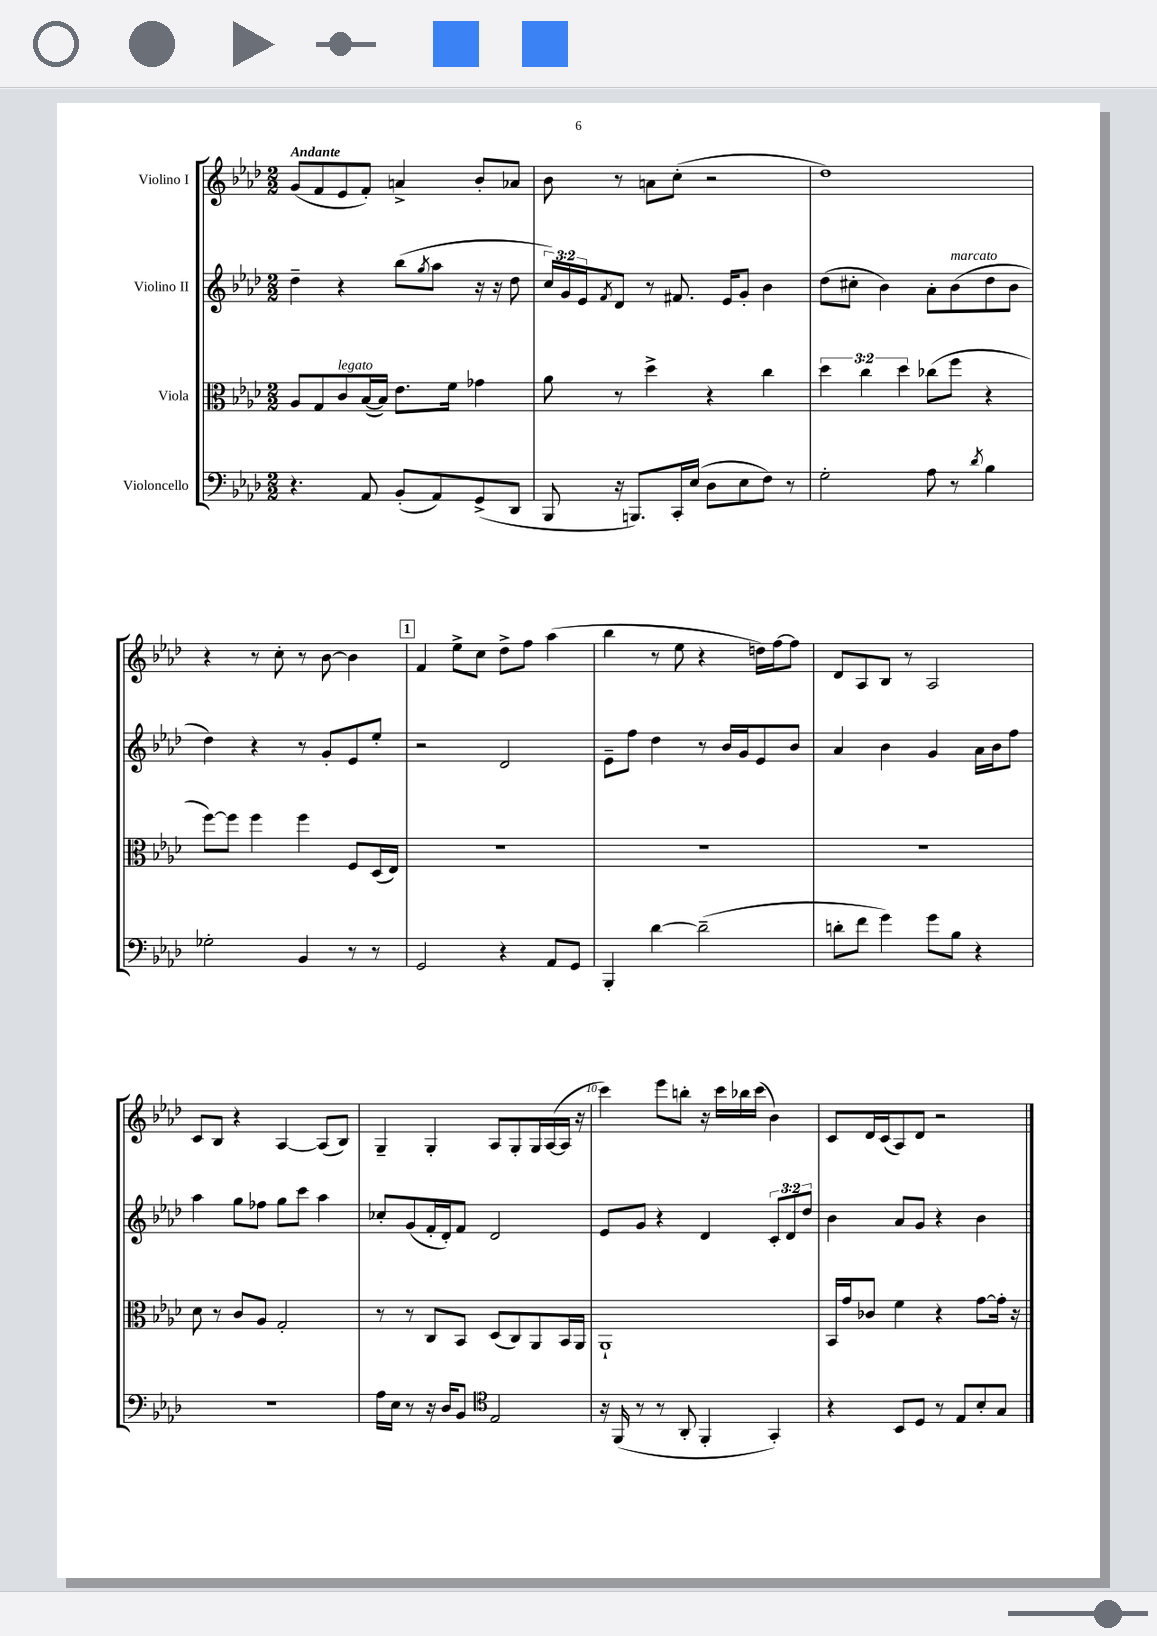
<<
\new StaffGroup <<
\new Staff = "s0" \with { instrumentName = "Violino I" } {
    \clef treble \key aes \major \numericTimeSignature \time 2/2 \tempo "Andante"
    g'8( f'8 ees'8 f'8-.) a'4-> bes'8-. aes'8 |
    bes'8 r8 a'8 c''8-.( r2 |
    des''1) |
    r4 r8 c''8-. r8 bes'8~ bes'4 |
    \mark \markup { \box "1" } f'4 ees''8-> c''8 des''8-> f''8 aes''4( |
    bes''4 r8 ees''8 r4 d''16) f''16~ f''8 |
    des'8 aes8 bes8 r8 aes2 |
    c'8 bes8 r4 aes4~ aes8( bes8) |
    g4-- g4-. aes8 g8-. g16 aes16~( aes16 r16 |
    c'''4) ees'''8 b''8-. r16 c'''16 bes''16 c'''16( bes'4) |
    c'8 des'16 c'16( aes8) des'8 r2 \bar "|." |
}
\new Staff = "s1" \with { instrumentName = "Violino II" } {
    \clef treble \key aes \major \numericTimeSignature \time 2/2 \override Staff.TupletNumber.text = #tuplet-number::calc-fraction-text
    des''4-- r4 bes''8( \acciaccatura { g''8 } aes''8 r16 r16 des''8 |
    \tuplet 3/2 { c''16) g'16 ees'16 } \acciaccatura { f'8 } des'8 r8 fis'8. ees'16 g'8-. bes'4 |
    des''8( cis''8-. bes'4) aes'8-. bes'8^\markup { \italic "marcato" }( des''8 bes'8 |
    des''4) r4 r8 g'8-. ees'8 ees''8-. |
    \mark \markup { \box "1" } r2 des'2 |
    ees'8-- f''8 des''4 r8 bes'16 g'16 ees'8 bes'8 |
    aes'4 bes'4 g'4 aes'16 bes'16 f''8 |
    aes''4 g''8 fes''8 g''8 c'''8 aes''4 |
    ces''8-. g'8( f'16-. des'16-.) f'8 des'2 |
    ees'8 g'8 r4 des'4 \tuplet 3/2 { c'8-. des'8 des''8 } |
    bes'4 aes'8 g'8 r4 bes'4 \bar "|." |
}
\new Staff = "s2" \with { instrumentName = "Viola" } {
    \clef alto \key aes \major \numericTimeSignature \time 2/2 \override Staff.TupletNumber.text = #tuplet-number::calc-fraction-text
    aes8 g8 c'8^\markup { \italic "legato" } bes16~( bes16) ees'8. f'16 ges'4 |
    aes'8 r8 des''4-> r4 c''4 |
    \tuplet 3/2 { des''4 c''4 des''4 } ces''8( f''8 r4 |
    f''8~) f''8 f''4 f''4 f8 des16( ees16) |
    \mark \markup { \box "1" } R1 |
    R1 |
    R1 |
    des'8 r8 c'8 aes8 g2-. |
    r8 r8 c8 bes,8 des8( c8) aes,8 bes,16 aes,16 |
    aes,1-! |
    bes,16 g'16 ces'8 f'4 r4 g'8~ g'16-. r16 \bar "|." |
}
\new Staff = "s3" \with { instrumentName = "Violoncello" } {
    \clef bass \key aes \major \numericTimeSignature \time 2/2
    r4. aes,8 bes,8-.( aes,8) g,8->( des,8 |
    bes,,8 r16 b,,8.) c,16-. ees16( des8 ees8 f8) r8 |
    g2-. aes8 r8 \acciaccatura { des'8 } bes4 |
    ges2-. bes,4 r8 r8 |
    \mark \markup { \box "1" } g,2 r4 aes,8 g,8 |
    bes,,4-. des'4~ des'2--( |
    d'8-. f'8 g'4) g'8 bes8 r4 |
    R1 |
    aes16 ees16 r8 r16 des16 bes,8 \clef tenor ees2 |
    r16 f,16( r8 r8 aes,8-. f,4-. g,4-.) |
    r4 bes,8 des8 r8 ees8 bes8-. g8 \bar "|." |
}
>>
>>
\layout { \context { \Score \override BarNumber.break-visibility = ##(#f #t #t) barNumberVisibility = #(every-nth-bar-number-visible 5) } }
